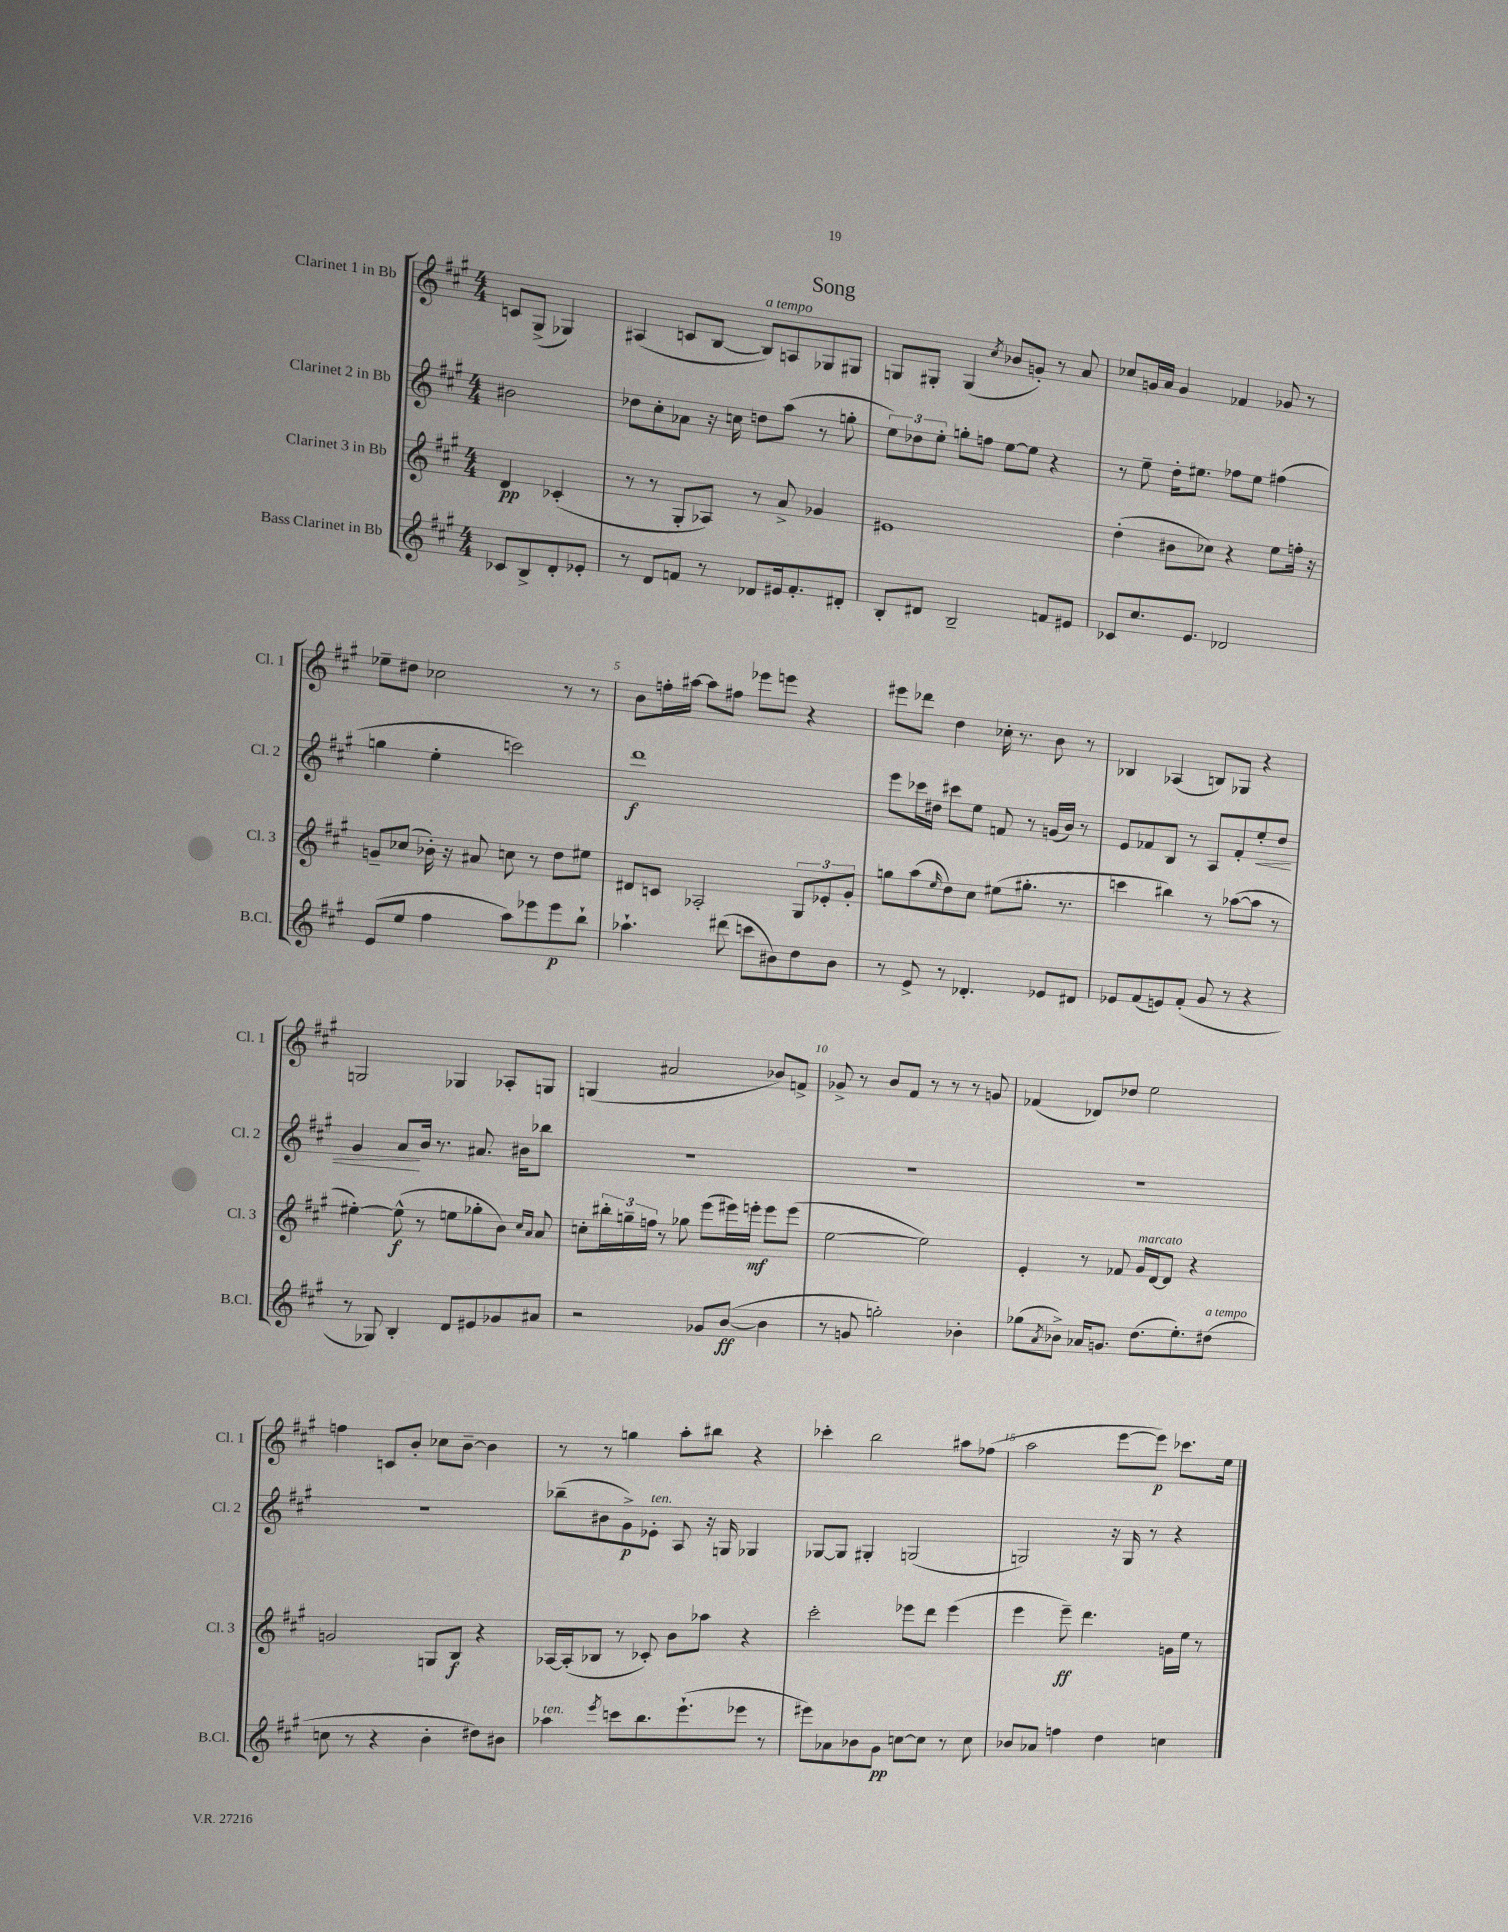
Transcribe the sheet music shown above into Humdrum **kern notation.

**kern	**kern	**kern	**kern
*staff4	*staff3	*staff2	*staff1
*clefG2	*clefG2	*clefG2	*clefG2
*k[f#c#g#]	*k[f#c#g#]	*k[f#c#g#]	*k[f#c#g#]
*M4/4	*M4/4	*M4/4	*M4/4
8c-	4d	2b#	8c
8B^	.	.	(8G#^
8d'	(4c-'	.	4G-)
8e-'	.	.	.
=	=	=	=
8r	8r	8dd-	(4A#
8d	8r	8cc#'	.
8f	8G#'	8a-	8c
8r	8A-)	16r	[8B
.	.	16cc	.
8d-	8r	8dd	8B])
16e#	8a^	(8aa	8A
8.f'	.	.	.
.	4g-	8r	8G-
8d#'	.	8gg'	8G#
=	=	=	=
8B'	1e#	12ee)	8G
.	.	12dd-	.
8d#	.	.	8G#'
.	.	12ee'	.
2B~	.	8gg'	(4G#
.	.	8ff	.
.	.	.	8qcc#
.	.	[8ee	8b-
.	.	8ee]	8g')
8f	.	4r	8r
8e#	.	.	8a
=	=	=	=
8c-	(4dd'	8r	8cc-
8.cc#	.	8ee~	16g
.	.	.	16a
.	8b#	16dd'	4g
8.e	.	8.ee#	.
.	8cc-)	.	.
2d-	4r	8ff-	4f-
.	.	8ee#	.
.	8ee	(4ff#	8g-
.	16ff'	.	8r
.	16r	.	.
=	=	=	=
(8e	8g~	4gg	8ee-~
8ee	(8cc-	.	8dd#
4ff#	16b-')	4ee'	2cc-
.	16r	.	.
.	8a#	.	.
8aa)	8cc	2ccc)	.
8eee-	8r	.	.
8eee-	8dd	.	8r
8bb`	8ee#	.	8r
=	=	=	=
4.aa-`	8d#	1ddd	8b
.	8c	.	16ff'
.	.	.	[16aa#
.	2A-'	.	8aa#]
(8ddd#	.	.	8ff#
8ccc	.	.	8eee-
8b#)	.	.	8eee
8dd	12G#	.	4r
.	12e-'	.	.
8b#	.	.	.
.	12g#'	.	.
=	=	=	=
8r	8gg	8eee	8eee#
8e^	(8aa	16ccc-	8ddd-
.	.	16dd#	.
.	16qqee	.	.
8r	8dd)	8ccc#	4dd
4.d-'	8cc#	8ee	.
.	(8ee#	8f	16cc-'
.	.	.	8.r
.	8.gg#'	8r	.
8e-	.	(16g	8b
.	8.r	16b)	.
8d#	.	8r	8r
=	=	=	=
8e-	4ccc	8e	4B-
(8f#	.	8f-	.
8e)	4bb#)	8B	(4A-
(8f#'	.	8r	.
8g#	8r	8A	8B)
8r	([8aa-	8f-'	8G-
4r	8aa-]	8ee'	4r
.	8r	8dd	.
=	=	=	=
8r	[4ee#')	4g#	2G
8G-)	.	.	.
4B'	(8ee#^^]	8a	.
.	8r	16b	.
.	.	8.r	.
8d	8ee	.	4G-
8e#	8gg-'	8.a#	.
8g-	8b)	.	8A-'
.	.	16b#	.
.	16qqcc#	.	.
.	16qqa	.	.
8a#	8a	8bb-	8G
=	=	=	=
2r	8cc'	1r	(4G
.	24bb#'	.	.
.	24gg~	.	.
.	24ff	.	.
.	8r	.	2a#
.	8gg-	.	.
8g-	(8eee	.	.
([8b	16eee#)	.	.
.	16eee'	.	.
4b]	8eee	.	8b-)
.	(8eee	.	8f^
=	=	=	=
8r	[2ee	1r	8g-^
8g	.	.	8r
2gg')	.	.	8b
.	.	.	8f#
.	2ee])	.	8r
.	.	.	8r
4b-'	.	.	8r
.	.	.	8g
=	=	=	=
(8gg-	4e'	1r	(4f-
8qa	.	.	.
8b-^)	.	.	.
16a-	8r	.	8d-)
8.g	.	.	.
.	8f-	.	8dd-
(8.dd	16g#	.	2ee
.	[16d	.	.
.	8d]	.	.
8.ee')	.	.	.
.	4r	.	.
(8dd#	.	.	.
=	=	=	=
8cc	2g	1r	4ff
8r	.	.	.
4r	.	.	8c
.	.	.	8b'
4b'	8G	.	8cc-
.	8B	.	[8b~
8dd#)	4r	.	4b]
8b#	.	.	.
=	=	=	=
4aa-	[16A-	(8bb-~	8r
.	(16A-']	.	.
.	8B-	8b#	8r
8qeee	.	.	.
8ccc	8r	8g#^)	4gg
8.bb	8c-')	8e-'	.
.	8b	8A	8aa'
(8.eee`	.	.	.
.	8aa-	16r	8bb#
.	.	16G	.
8eee-	4r	4G-	4r
8r	.	.	.
=	=	=	=
8eee#)	2ccc#'	[8G-	4ccc-'
8a-	.	8G-]	.
8b-	.	4G#'	2bb
8g#	.	.	.
[8cc	8eee-	(2G	.
8cc]	8ddd	.	.
8r	(4eee-	.	8aa#
8cc	.	.	(8ff-
=	=	=	=
8b-	4eee	2G)	2aa
8a-	.	.	.
4ff	8eee~)	.	.
.	4.ddd	.	.
4dd	.	16r	[8eee
.	.	16G	.
.	.	8r	8eee])
4cc	16g	4r	8.ccc-
.	16ee	.	.
.	8r	.	.
.	.	.	16ee
==	==	==	==
*-	*-	*-	*-
